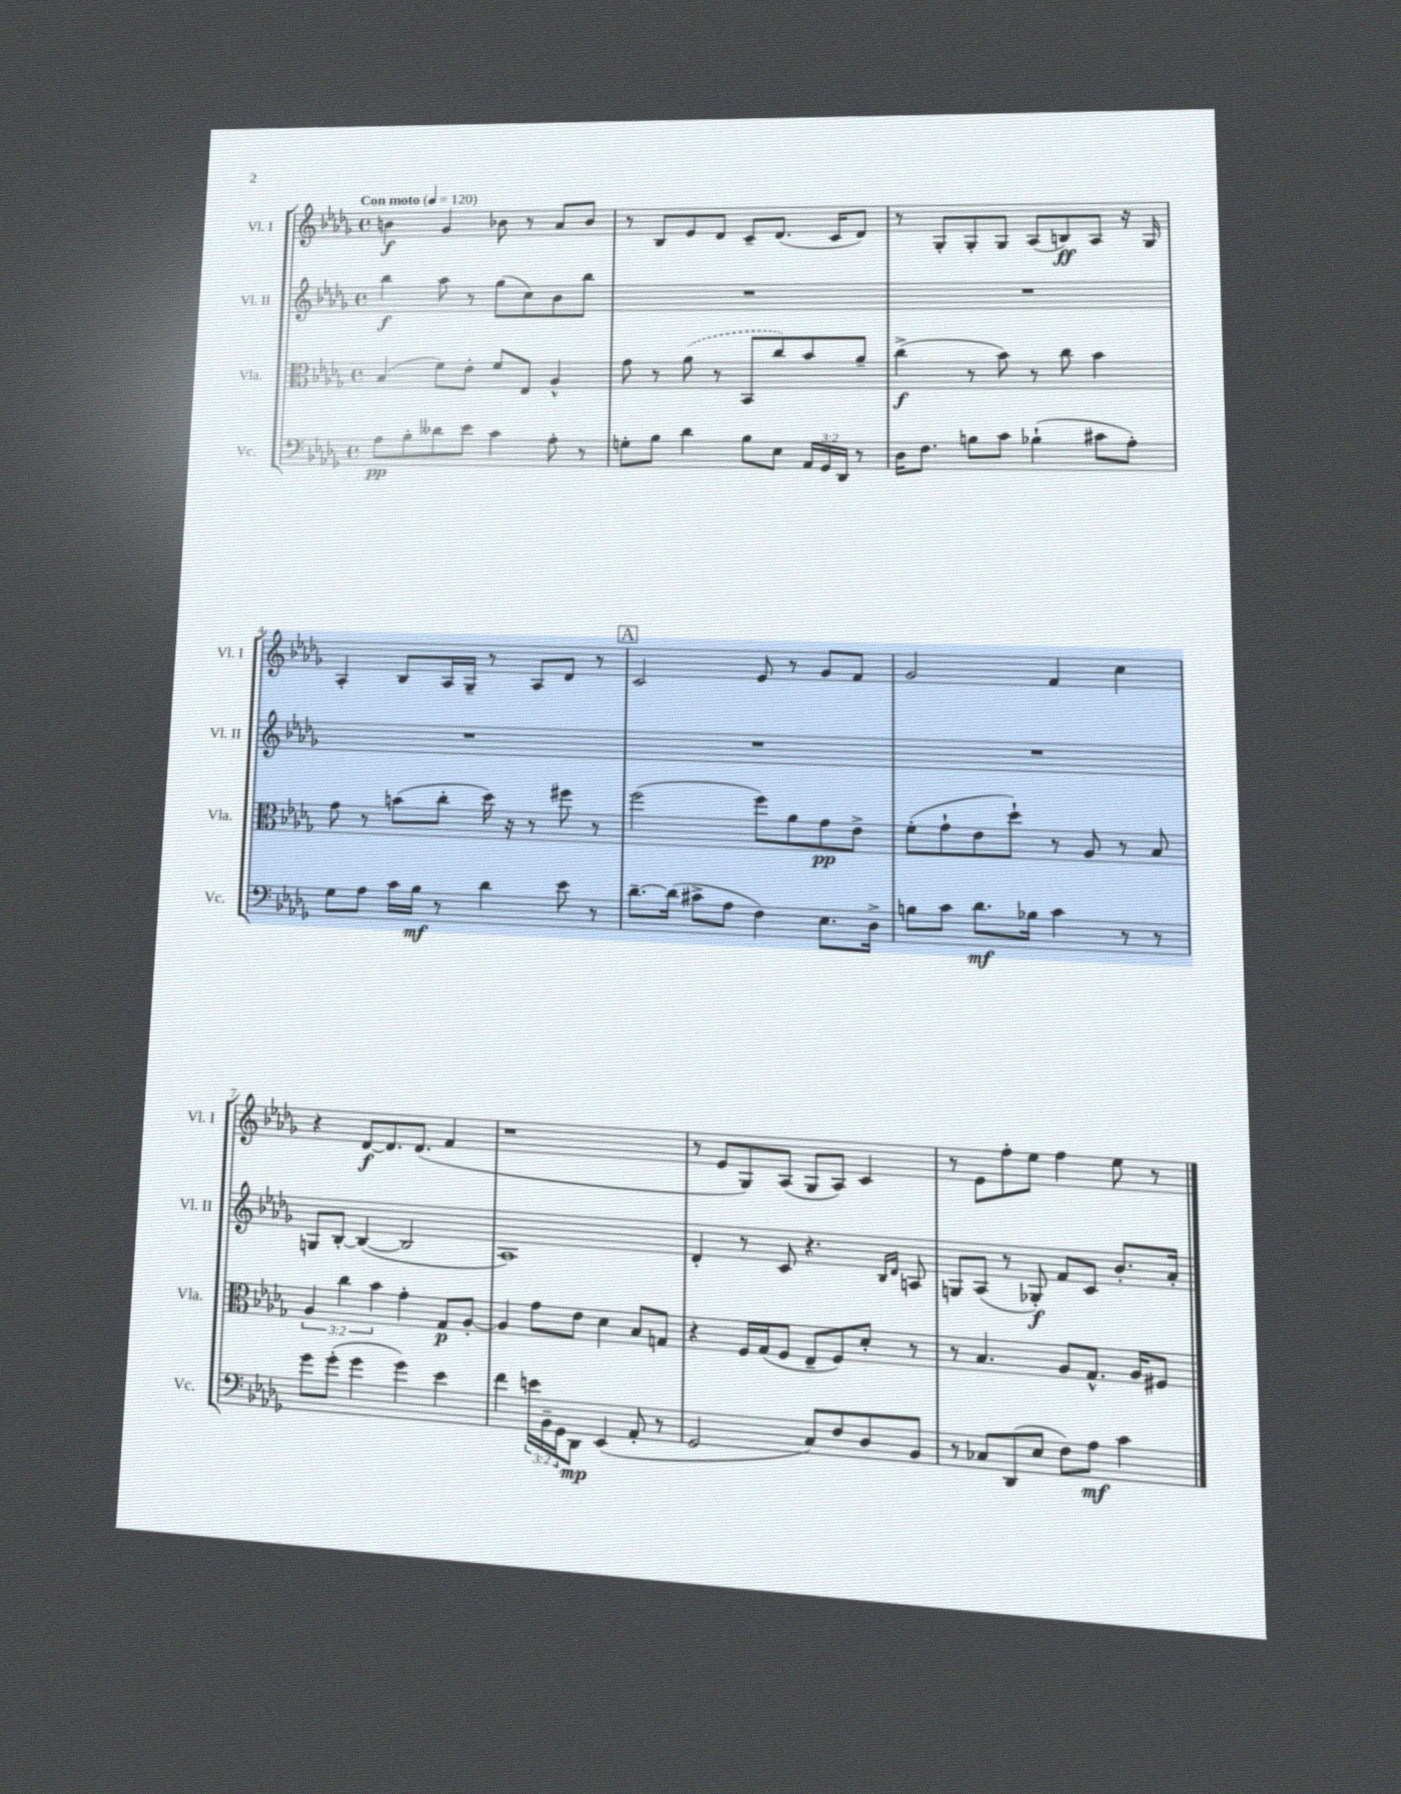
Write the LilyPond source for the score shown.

<<
\new StaffGroup <<
\new Staff = "s0" \with { instrumentName = "Vl. I" shortInstrumentName = "Vl. I" } {
    \clef treble \key des \major \defaultTimeSignature \time 4/4 \tempo "Con moto" 4 = 120
    b'4\f ges'4 bes'8 r8 aes'8 bes'8 |
    r8 bes8 ees'8 des'8 c'8-- des'8.( c'16 des'8) |
    r8 ges8-. ges8-. ges8 aes8( b8\ff) aes8 r16 ges16 |
    aes4-. bes8 aes16 ges16-- r8 aes8 des'8 r8 |
    \mark \markup { \box "A" } c'2 ees'8 r8 ges'8 f'8 |
    ges'2 f'4 c''4 |
    r4 des'8~\f des'8. des'8.( f'4 |
    r1 |
    r8 ees'8 ges8) aes8( ges8 aes8) c'4 |
    r8 ees'8 f''8-. ees''8 f''4 ees''8 r8 \bar "|." |
}
\new Staff = "s1" \with { instrumentName = "Vl. II" shortInstrumentName = "Vl. II" } {
    \clef treble \key des \major \defaultTimeSignature \time 4/4
    bes''4\f aes''8 r8 ges''8( c''8) bes'8 bes''8 |
    R1 |
    R1 |
    R1 |
    \mark \markup { \box "A" } R1 |
    R1 |
    g8 bes8~-. bes4~( bes2 |
    aes1) |
    des'4-. r8 c'8 r4. \grace { bes16 des'16 } a8 |
    g8 aes8( r8 ges8-.\f) f'8 c'8 bes'8.-. aes'16-. \bar "|." |
}
\new Staff = "s2" \with { instrumentName = "Vla." shortInstrumentName = "Vla." } {
    \clef alto \key des \major \defaultTimeSignature \time 4/4 \override Staff.TupletNumber.text = #tuplet-number::calc-fraction-text
    bes4( f'8) ees'8-. f'8 ees8 aes4-^ |
    ges'8 r8 \once \slurDashed aes'8( r8 bes,8 c''8) bes'8 aes'8-- |
    c''4->\f( r8 bes'8) r8 c''8 bes'4 |
    ges'8 r8 b'8( c''8-. des''16) r16 r8 fis''8 r8 |
    \mark \markup { \box "A" } f''2( f''8) aes'8 ges'8\pp ees'8-> |
    f'8-.( ges'8-! ees'8 des''8-!) r8 aes8 r8 bes8 |
    \tuplet 3/2 { aes4 c''4 bes'4 } ges'4-. ges8\p aes8~-. |
    aes4 ges'8 ees'8 des'4 bes8 g8 |
    r4 f16 ges16( f8 ees8-- f8) des'8-. r8 |
    r8 bes4. aes8 ges8.-^ aes16 fis8 \bar "|." |
}
\new Staff = "s3" \with { instrumentName = "Vc." shortInstrumentName = "Vc." } {
    \clef bass \key des \major \defaultTimeSignature \time 4/4 \override Staff.TupletNumber.text = #tuplet-number::calc-fraction-text
    aes8\pp bes8-. deses'8 ees'8 c'4 aes8-. r8 |
    g8-. bes8 des'4 bes8 ees8 \tuplet 3/2 { aes,16 ges,16 des,16 } r8 |
    des16 f8. b8 c'8 bes4-!( cis'8 aes8-.) |
    ges8 aes8 c'16 bes16\mf r8 des'4 ees'8 r8 |
    \mark \markup { \box "A" } des'8.~-- des'16( cis'8-> aes8 f4) ees8. des16-> |
    b8 c'8 des'8.\mf bes16 c'4 r8 r8 |
    ges'8 ges'8-.( ges'4 ges'4) ees'4 |
    f'4 \tuplet 3/2 { e'16 bes,16-- ges,16 } des,8\mp ees,4( aes,8-. r8 |
    ges,2 c8) f8 des8 bes,8 |
    r8 ces8 des,8( ees8 f8) aes8\mf c'4 \bar "|." |
}
>>
>>
